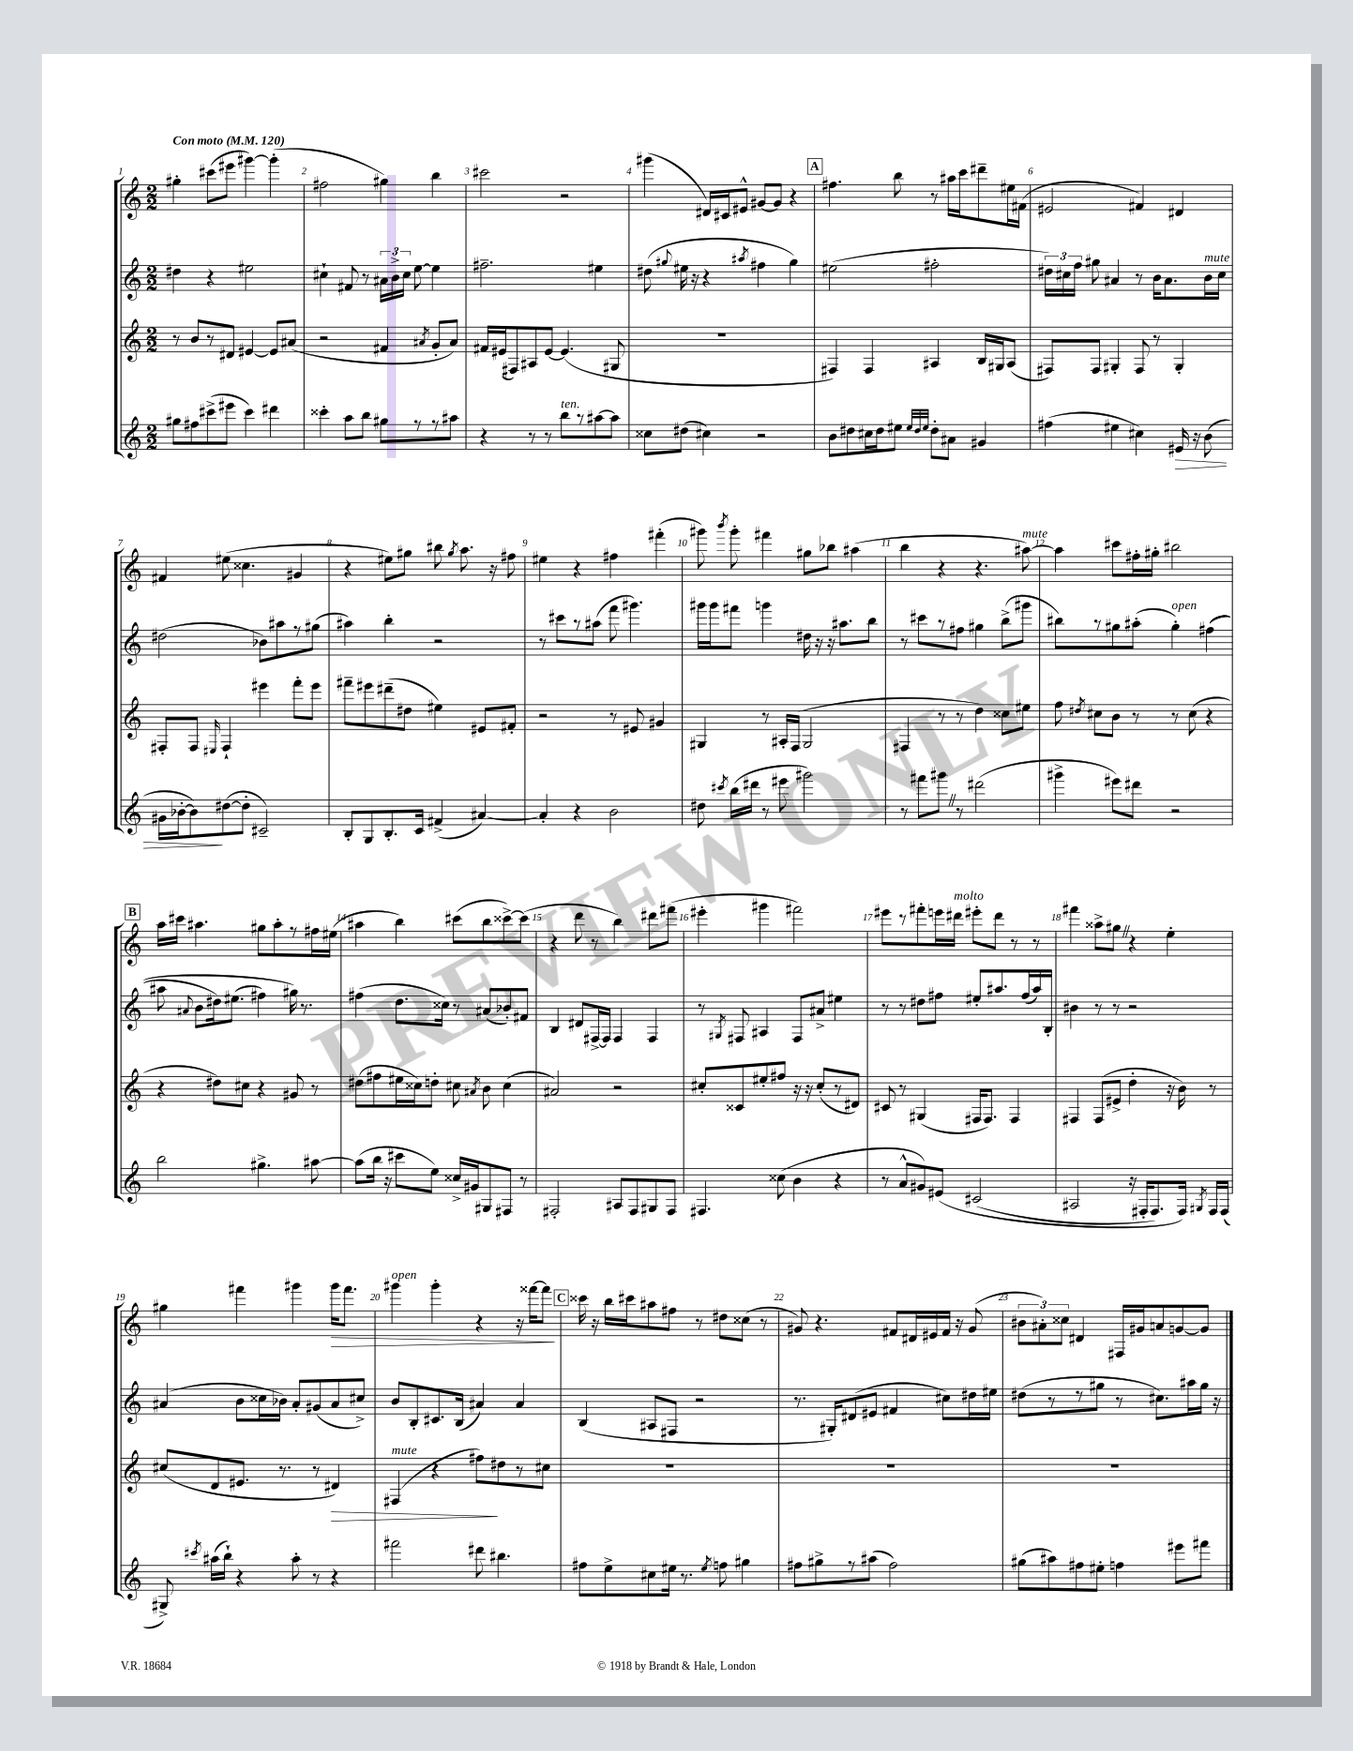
<<
\new StaffGroup <<
\new Staff = "s0" {
    \clef treble \key c \major \numericTimeSignature \time 2/2 \tempo "Con moto" 4 = 120
    \autoBeamOff gis''4-. cis'''8[( eis'''8] gis'''4~) gis'''4-.( |
    fis''2 gis''4) b''4 |
    cis'''2 r2 |
    gis'''4( dis'16[) cis'16 eis'8]-^ gis'8[~ gis'8] r4 |
    \mark \markup { \box "A" } fis''4. b''8 r8 ais''16[ c'''16 dis'''8-- eis''16 fis'16]( |
    eis'2 fis'4) dis'4 |
    fis'4 eis''8( cisis''4. gis'4 |
    r4 eis''8[) gis''8] bis''8 \acciaccatura { gis''8 } a''8. r16 fis''8 |
    eis''4 r4 fis''4 fis'''4-.( |
    gis'''8) \acciaccatura { b'''8 } gis'''8-. fis'''4 gis''8[ bes''8] ais''4( |
    b''4 r4 r4. ais''8~^\markup { \italic "mute" }) |
    ais''4 cis'''8[ fis''16-. gis''16]-. bis''2 |
    \mark \markup { \box "B" } a''16[ cis'''16] ais''4. gis''8[ ais''8-. r8 fis''16 eis''16]( |
    ais''4 b''4) cis'''8[( b''8 cisis'''8~->) cisis'''8]( |
    r4 d'''8 r8 b''4) dis'''8[ fis'''8]( |
    eis'''4-. gis'''4 fis'''2) |
    eis'''8[ r8 fis'''8-. e'''16 dis'''16]^\markup { \italic "molto" } eis'''8[-. dis'''8] r8 r8 |
    fis'''4 aisis''8[-> gis''8] \once \override BreathingSign.text = \markup { \musicglyph "scripts.caesura.straight" } \breathe r4 e''4-. |
    gis''4 fis'''4 gis'''4 gis'''16[\> fis'''8.] |
    gis'''4^\markup { \italic "open" } gis'''4-. r4 r16 fisis'''16[~ fisis'''8]\! |
    \mark \markup { \box "C" } cisis'''16 r16 b''16[ cis'''16 ais''8 fis''8] r8 dis''8[ cisis''8]( r8 |
    gis'8) r4. fis'8[ dis'16 eis'16 fis'16] r16 gis'8( |
    \tuplet 3/2 { bis'8[ ais'8-.) cisis''8] } dis'4 fis16[ gis'16 a'8 g'8~ g'8] \bar "|." |
}
\new Staff = "s1" {
    \clef treble \key c \major \numericTimeSignature \time 2/2
    \autoBeamOff dis''4 r4 eis''2 |
    cis''4-! fis'8 r8 \tuplet 3/2 { ais'16[ b'16-> cis''16] } e''8~ e''4 |
    fis''2.-- eis''4 |
    dis''8( \appoggiatura { gis''8 } eis''16 r16 r4 \acciaccatura { ais''8 } fis''4 gis''4) |
    \mark \markup { \box "A" } eis''2( fis''2-. |
    \tuplet 3/2 { dis''16[) cis''16 f''16] } gis''8 ais'4 r8 b'16[ ais'8. b'16^\markup { \italic "mute" } cis''16] |
    dis''2( bes'8[) ais''8 r8 gis''8]( |
    ais''4) b''4-. r2 |
    r8 cis'''8[ r8 ais''8]( f'''8 gis'''4.) |
    gis'''16[ gis'''16 fis'''8] g'''4 dis''16 r16 r16 ais''8.[ b''8] |
    r8 cis'''8[ r8 fis''8] gis''4 b''8[->( gis'''8] |
    bis''8[) r8 gis''8 ais''8]-.( gis''4-.^\markup { \italic "open" }) fis''4(\( |
    \mark \markup { \box "B" } ais''8 \appoggiatura { ais'8 } b'8[ dis''16) eis''8.]( fis''4) gis''16\) r8. |
    fis''4( d''8.[ cisis''16]) r8 ais'8[( bes'8-.) fis'8] |
    b4 dis'8[ fis16~-> fis16] fis4 fis4 |
    r8 \acciaccatura { gis8 } fis8 ais4 fis8[ ais'8]-> eis''4 |
    r8 r8 dis''8[ fis''8] eis''8[-. ais''8. fis''16( ais''16) b16]-. |
    bis'4 r8 r8 r2 |
    ais'4( b'8[ cisis''16 bes'16]) ais'8[-. gis'8( ais'8 cis''8]->) |
    b'8[ b8-. cis'8. b16]( ais'4) ais'4 |
    \mark \markup { \box "C" } b4( ais8[ fis8] r2 |
    r8. gis16[-.) dis'8( eis'8] fis'4 cis''8[) dis''16 eis''16] |
    dis''8[( r8 r8 gis''8] r8 cis''8.[) ais''16 gis''16] r16 \bar "|." |
}
\new Staff = "s2" {
    \clef treble \key c \major \numericTimeSignature \time 2/2
    \autoBeamOff r8 b'8[ r8 dis'8] eis'4~ eis'8[ ais'8]( |
    r2 fis'4 \acciaccatura { ais'8 } g'8[-. ais'8]) |
    fis'16[ eis'16( fis8) ais8 eis'8]~ eis'4.( gis8 |
    R1 |
    \mark \markup { \box "A" } fis4) fis4 ais4 b16[ gis16 ais8]( |
    fis8[) fis8] gis4-. fis8 r8 gis4-. |
    fis8[-. fis8] \grace { eis16 } fis4-! eis'''4 f'''8[-. eis'''8] |
    fis'''8[-- eis'''8 dis'''8--( dis''8] eis''4) eis'8[ fis'8]-. |
    r2 r8 eis'8 gis'4 |
    gis4 r8 ais16[-. f16]( gis2 |
    fis4 r8 r8 d''4) cisis''8[ eis''8] |
    f''8 \acciaccatura { dis''8 } cis''8[ b'8] r8 r8 cis''8( r4 |
    \mark \markup { \box "B" } r4 dis''8[) cis''8] r4 gis'8 r8 |
    dis''8[( fis''8 eis''16 cisis''16) d''8]-. cis''8 \acciaccatura { ais'8 } b'8 cis''4( |
    ais'2) r2 |
    cis''8[-. cisis'8 eis''8-. fis''8] r16 r16 cis''8[-.( r8 dis'8]) |
    cis'8 r8 gis4( fis16[ fis8.]) fis4 |
    fis4 fis8[( eis'8]-> d''4-. r16 b'16) r8 |
    cis''8[( d'8 eis'8.] r8. r8 dis'4\>) |
    fis4^\markup { \italic "mute" }( r4 fis''8[\!) dis''8 r8 cis''8] |
    \mark \markup { \box "C" } R1 |
    R1 |
    R1 \bar "|." |
}
\new Staff = "s3" {
    \clef treble \key c \major \numericTimeSignature \time 2/2
    \autoBeamOff gis''8[ fis''8 cis'''8->( eis'''8] cis'''4) dis'''4 |
    cisis'''4-. a''8[ b''8] gis''8[ r8 r8 ais''8] |
    r4 r8 r8 b''8[^\markup { \italic "ten." } r8 ais''8~ ais''8] |
    cisis''8[ dis''8]( cis''4) r2 |
    \mark \markup { \box "A" } b'8[ dis''8 cis''16 dis''16 eis''8] \grace { eis''32[ dis''32 eis''32] } dis''8[-. ais'8] gis'4 |
    fis''4( eis''4 cis''4) eis'16\> r16 b'8( |
    gis'16[ bes'16~-. bes'8\!) dis''8~( dis''8]-. cis'2--) |
    b8[-. g8 b8.-. c'16] fis'4->( ais'4~) |
    ais'4-. r4 b'2 |
    dis''8 \acciaccatura { cis'''8 } b''16[( dis'''16] r8 eis'''8 gis'''2) |
    r8 fis'''8[ gis'''8] \once \override BreathingSign.text = \markup { \musicglyph "scripts.caesura.straight" } \breathe r8 dis'''2( |
    gis'''4-> eis'''8[) dis'''8] r2 |
    \mark \markup { \box "B" } b''2 gis''4.-> ais''8~ |
    ais''8[( b''16] r16 cis'''8[ e''8]) cisis''16[-> gis'16 gis8 fis8] r8 |
    fis2-. ais8[ fis8 gis8 fis8] |
    fis4. cisis''8( b'4 r4 |
    r8 a'8[-^ gis'8) eis'8]\( cis'2( |
    ais2 r16 fis16[-. fis8.) fis16]\) \acciaccatura { gis8 } fis16[ fis16]( |
    gis8->) \acciaccatura { cis'''8 } ais''16[( b''16]-!) r4 ais''8-. r8 r4 |
    fis'''2 dis'''8 bis''4. |
    \mark \markup { \box "C" } fis''8[ e''8-> cis''8 eis''16] r8. \acciaccatura { eis''8 } f''8 gis''4 |
    fis''8[ gis''8-> r8 ais''8]( fis''2) |
    gis''8[( ais''8) fis''8 eis''8]-. f''4 eis'''8[ fis'''8] \bar "|." |
}
>>
>>
\layout { \context { \Score \override BarNumber.break-visibility = ##(#f #t #t) barNumberVisibility = #all-bar-numbers-visible } }
